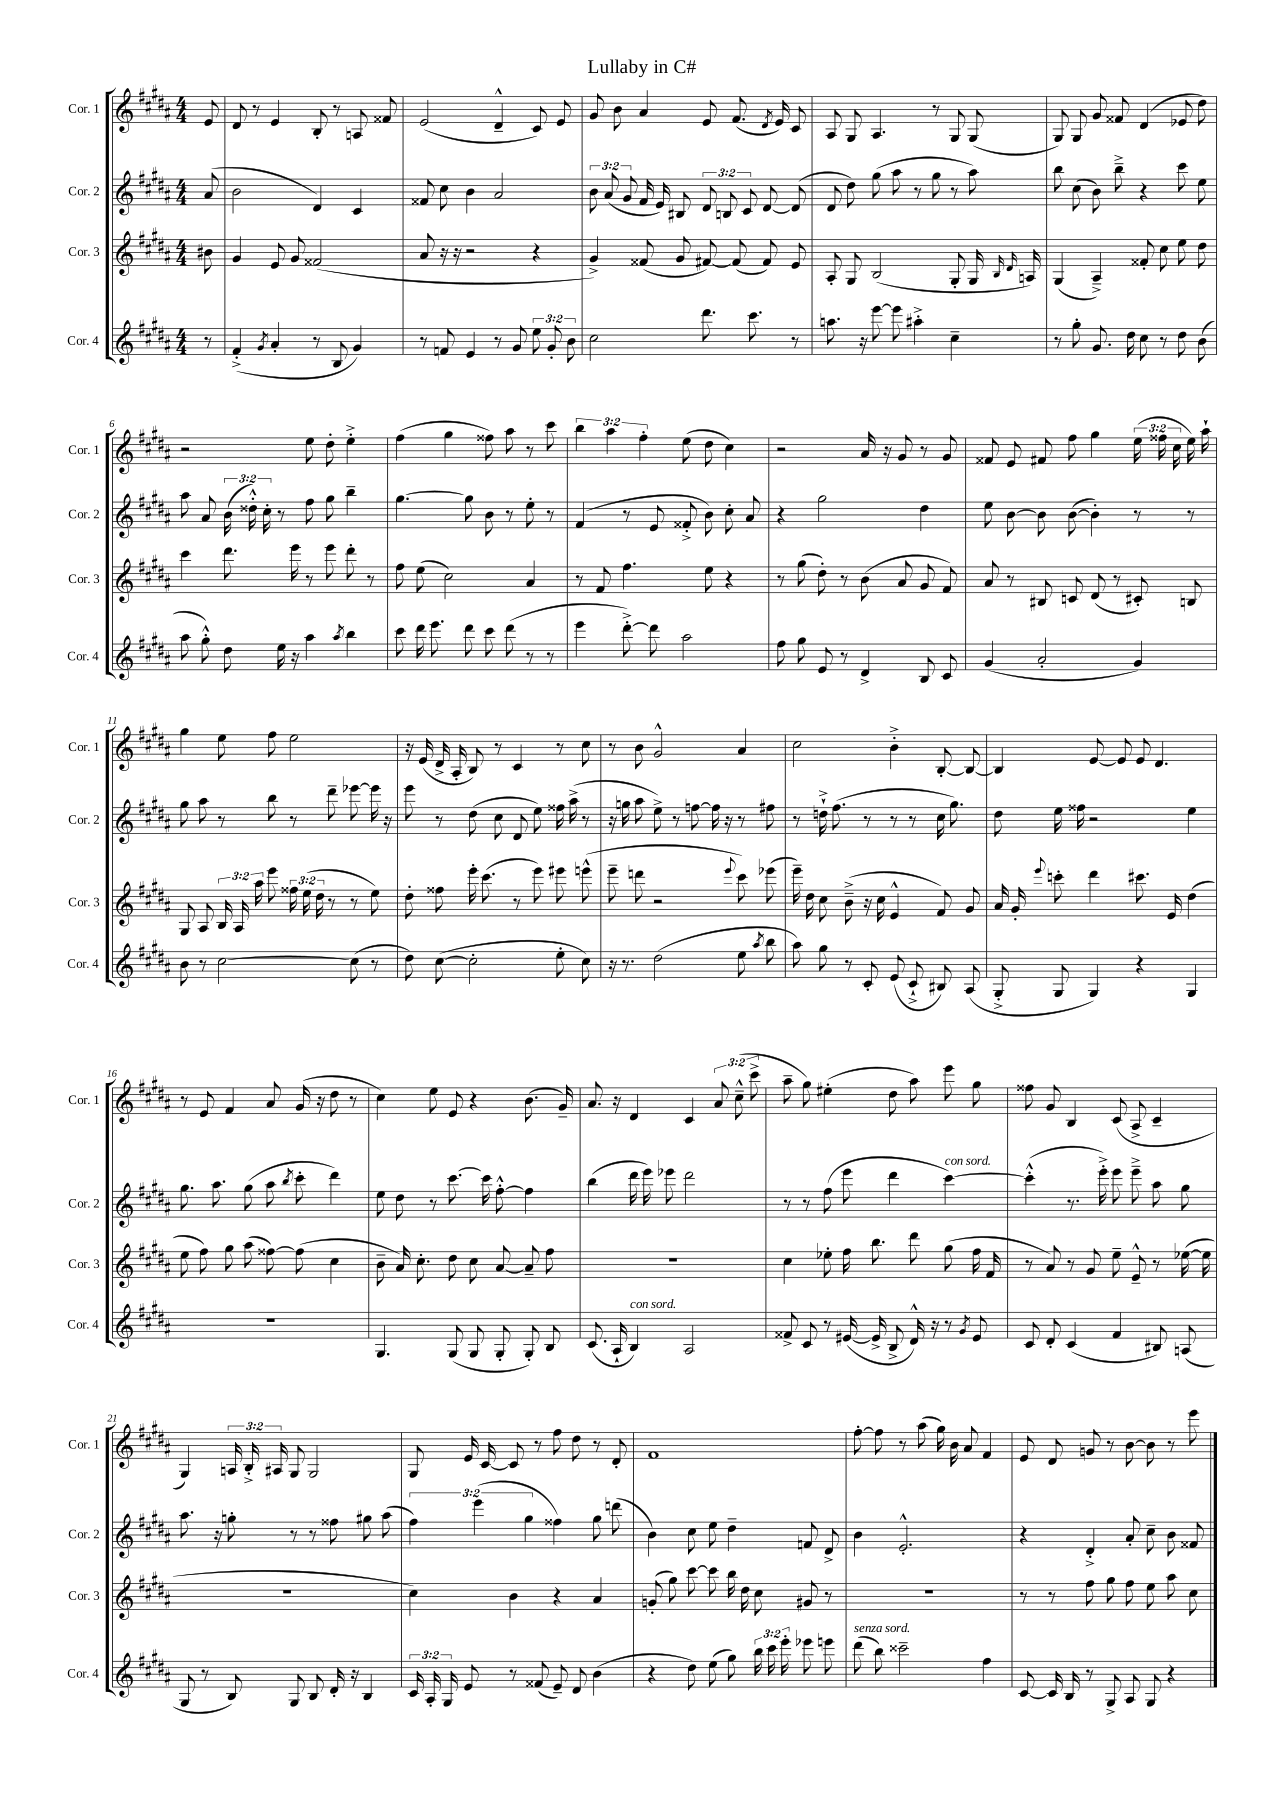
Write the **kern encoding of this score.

**kern	**kern	**kern	**kern
*staff4	*staff3	*staff2	*staff1
*clefG2	*clefG2	*clefG2	*clefG2
*k[f#c#g#d#a#]	*k[f#c#g#d#a#]	*k[f#c#g#d#a#]	*k[f#c#g#d#a#]
*M4/4	*M4/4	*M4/4	*M4/4
8r	8b#	(8a#	8e
=	=	=	=
(4f#'^	4g#	2b	8d#
.	.	.	8r
8qg#	.	.	.
4a#'	8e	.	4e
.	8g#	.	.
8r	(2f##	4d#)	8B'
8B	.	.	8r
4g#)	.	4c#	8A
.	.	.	8f##
=	=	=	=
8r	8a#	8f##	(2e
8f	16r	8cc#	.
.	16r	.	.
4e	2r	4b	.
8r	.	2a#	4d#~^^
8g#	.	.	.
12ee	4r	.	8c#)
12g#'	.	.	.
.	.	.	8e
12b	.	.	.
=	=	=	=
2cc#	4g#^)	12b	8g#
.	.	(12a#	.
.	.	.	8b
.	.	12g#	.
.	(8f##	16f#	4a#
.	.	16e)	.
.	8g#	8B#	.
8.ddd#	[8f#)	12d#	8e
.	.	12B	.
.	(8f#]	.	(8.f#
.	.	12c#	.
8.ccc#	.	.	.
.	8f#)	[8d#	.
.	.	.	8qd#
.	.	.	16e)
8r	8e	(8d#]	8c#
=	=	=	=
8.aa	8A#'	8d#	8A#
.	8G#	8dd#)	8G#
16r	.	.	.
[8eee	(2B	(8gg#	4.A#
8eee]	.	8aa#	.
4aa#'^	.	8r	.
.	.	8gg#	8r
4cc#~	8G#'	8r	8G#
.	16G#	8aa#)	(8G#
.	16qqB	.	.
.	16qqd#	.	.
.	16A)	.	.
=	=	=	=
8r	(4G#	8bb	8G#)
8gg#'	.	(8cc#	8G#
8.g#	4A#~^)	8b)	8g#
.	.	8bb~^	8f##
16dd#	.	.	.
8cc#	8f##'	4r	(4d#
8r	8cc#	.	.
8dd#	8ee	8ccc#	8e-
(8b	8dd#	8ee	8dd#)
=	=	=	=
8aa#	4ccc#	8aa#	2r
8gg#'^^)	.	8a#	.
8dd#	8.ddd#	(24b	.
.	.	24dd##'^^)	.
.	.	24cc#'	.
16ee	.	8r	.
16r	16eee	.	.
4aa#	8r	8ff#	8ee
.	8eee	8gg#	8dd#'
8qaa#	.	.	.
4bb	8ddd#'	4bb~	4ee'^
.	8r	.	.
=	=	=	=
8ccc#	8ff#	[4.gg#	(4ff#
16ddd#	(8ee	.	.
8.eee	.	.	.
.	2cc#)	.	4gg#
8ddd#	.	8gg#]	.
8ccc#	.	8b	8ff##)
(8ddd#	.	8r	8aa#
8r	4a#	8ee'	8r
8r	.	8r	8ccc#
=	=	=	=
4eee	8r	(4f#	6bb
.	8f#	.	.
.	.	.	6aa#
[8ddd#'^)	4.ff#	8r	.
.	.	.	6ff#'
8ddd#]	.	8e	.
2aa#	.	8f##'^	(8ee
.	8ee	8b)	8dd#
.	4r	8cc#'	4cc#)
.	.	8a#	.
=	=	=	=
8ff#	8r	4r	2r
8gg#	(8gg#	.	.
8e	8dd#')	2gg#	.
8r	8r	.	.
4d#^	(8b	.	16a#
.	.	.	16r
.	8a#	.	8g#
8B	8g#	4dd#	8r
8c#	8f#)	.	8g#
=	=	=	=
(4g#	8a#	8ee	8f##
.	8r	[8b	8e
2a#'	8B#	8b]	8f#
.	8c	([8b	8ff#
.	(8d#	4b'])	4gg#
.	8r	.	.
4g#)	8c#')	8r	(24ee
.	.	.	24ff##
.	.	.	24cc#
.	8B	8r	16ee)
.	.	.	16aa#`
=	=	=	=
8b	8G#	8gg#	4gg#
8r	8A#	8aa#	.
[2cc#	24B	8r	8ee
.	24A#	.	.
.	24aa#	.	.
.	8eee	8bb	8ff#
.	24ff##	8r	2ee
.	(24ee	.	.
.	24dd#	.	.
.	8r	8ddd#~	.
(8cc#]	8r	[8eee-	.
8r	8ee)	16eee-]	.
.	.	16r	.
=	=	=	=
8dd#)	8dd#'	8eee	16r
.	.	.	(16e
([8cc#	8ff##	8r	16d#^
.	.	.	16A#'
2cc#']	16eee'	(8dd#	8B)
.	(8.ccc#	.	.
.	.	8cc#	8r
.	8r	8d#	4c#
.	8eee)	8ee)	.
8ee'	8eee#	16ff##	8r
.	.	(16aa#^	.
8cc#)	(8eee^^	8r	8cc#
=	=	=	=
16r	8eee~	16r	8r
8.r	.	16gg	.
.	8ddd	8aa#	8b
(2dd#	2r	8ee^)	2g#^^
.	.	8r	.
.	.	[8ff	.
.	.	16ff]	.
.	.	16r	.
.	8qqeee	.	.
8ee	8ccc#)	8r	4a#
8qaa#	.	.	.
8bb	(8eee-	8ff#	.
=	=	=	=
8aa#)	16eee~)	8r	2cc#
.	16dd#	.	.
8gg#	8cc#	16dd`^	.
.	.	(8.ff#	.
8r	(8b~^	.	.
8c#'	16r	8r	.
.	16cc#	.	.
(8e	4e^^	8r	4b'^
8c#`^	.	8r	.
8B#)	8f#)	16cc#	[8B'
.	.	8.gg#)	.
(8A#	8g#	.	8B_
=	=	=	=
8G#'^	16a#	8dd#	4B]
.	16g#'	.	.
.	8qqeee	.	.
8G#	8ccc'	16ee	.
.	.	16ff##	.
4G#)	4ddd#	2r	[8e
.	.	.	8e]
4r	8.ccc#	.	8e
.	.	.	4.d#
.	16e	.	.
4G#	(4dd#	4ee	.
=	=	=	=
1r	8ee	8.gg#	8r
.	8ff#)	.	8e
.	.	8.aa#	.
.	8gg#	.	4f#
.	(8aa#	(8gg#	.
.	[8ff##)	8aa#	8a#
.	.	8qbb	.
.	(8ff##]	8ccc#'	(16g#
.	.	.	16r
.	4cc#	4ddd#)	8dd#
.	.	.	8r
=	=	=	=
4.G#	8b~	8ee	4cc#)
.	16a#)	8dd#	.
.	8.cc#'	.	.
.	.	8r	8ee
(8G#	8dd#	[8.ccc#	8e
8G#	8cc#	.	4r
.	.	16ccc#]	.
8G#'	[8a#	[8ff#'^^	.
8G#')	8a#~]	4ff#]	(8.b
8B	8ff#	.	.
.	.	.	16g#~)
=	=	=	=
(8.c#	1r	(4bb	8.a#
16A#`	.	.	16r
4B)	.	16ddd#	4d#
.	.	16eee)	.
.	.	8eee-	.
2A#	.	2ddd#	4c#
.	.	.	12a#
.	.	.	(12cc#~^^
.	.	.	12ccc#^
=	=	=	=
8f##^	4cc#	8r	8aa#~
8c#	.	8r	8gg#)
8r	8ee-'	(8ff#	(4ee#'
([16e#	16ff#	8eee	.
16e#^]	8.bb	.	.
8B^	.	4ddd#	8dd#
16d#^^)	8ddd#	.	8aa#)
16r	.	.	.
8r	(8gg#	[4ccc#)	8eee
8qg#	.	.	.
8e#	16ff#	.	8gg#
.	16f#	.	.
=	=	=	=
8c#	8r	(4ccc#'^^]	8ff##
8d#'	8a#)	.	8g#
(4c#	8r	8.r	4B
.	8g#	.	.
.	.	16eee'^)	.
4f#	8ee~	8eee	(8c#
.	8e~^^	8eee~^	8A#^
8B#)	8r	8aa#	4c#~
(8A	([16ee-	8gg#	.
.	16ee-]	.	.
=	=	=	=
8G#	1r	8.aa#	4G#)
8r	.	.	.
.	.	16r	.
8B)	.	8gg'	24A
.	.	.	24B'^
.	.	.	24A#
8G#	.	8r	8G#
8B	.	8r	2G#
16d#'	.	8ff##	.
16r	.	.	.
4B	.	8gg#	.
.	.	(8aa#	.
=	=	=	=
24c#	4cc#)	6ff#)	8G#
24A#'	.	.	.
24G#	.	.	.
8e	.	.	16e
.	.	(6eee	.
.	.	.	[16c#
8r	4b	.	8c#]
.	.	6gg#	.
(8f##	.	.	8r
8e~)	4r	4ff##)	8ff#
8d#	.	.	8dd#
(4b	4a#	8gg#	8r
.	.	(8ddd	8d#'
=	=	=	=
4r	(8g'	4b)	1f#
.	8gg#)	.	.
8dd#)	[8ccc#	8cc#	.
(8ee	8ccc#]	8ee	.
8gg#)	16bb	4dd#~	.
.	16dd#	.	.
24bb	8cc#	.	.
24ccc#	.	.	.
24eee'	.	.	.
8eee-	8g#	8f	.
8eee	8r	8d#^	.
=	=	=	=
(8ddd#	1r	4b	[8ff#'
8bb)	.	.	8ff#]
2ccc##~	.	2.e'^^	8r
.	.	.	(8aa#
.	.	.	16gg#)
.	.	.	16b
.	.	.	8a#
4ff#	.	.	4f#
=	=	=	=
[8c#	8r	4r	8e
16c#]	8r	.	8d#
16B	.	.	.
8r	8ff#	4d#'^	8g
8G#^	8gg#	.	8r
8A#	8ff#	8a#'	[8b
8G#	8ee	8cc#~	8b]
4r	8aa#	8b	8r
.	8cc#	8f##	8eee
==	==	==	==
*-	*-	*-	*-
